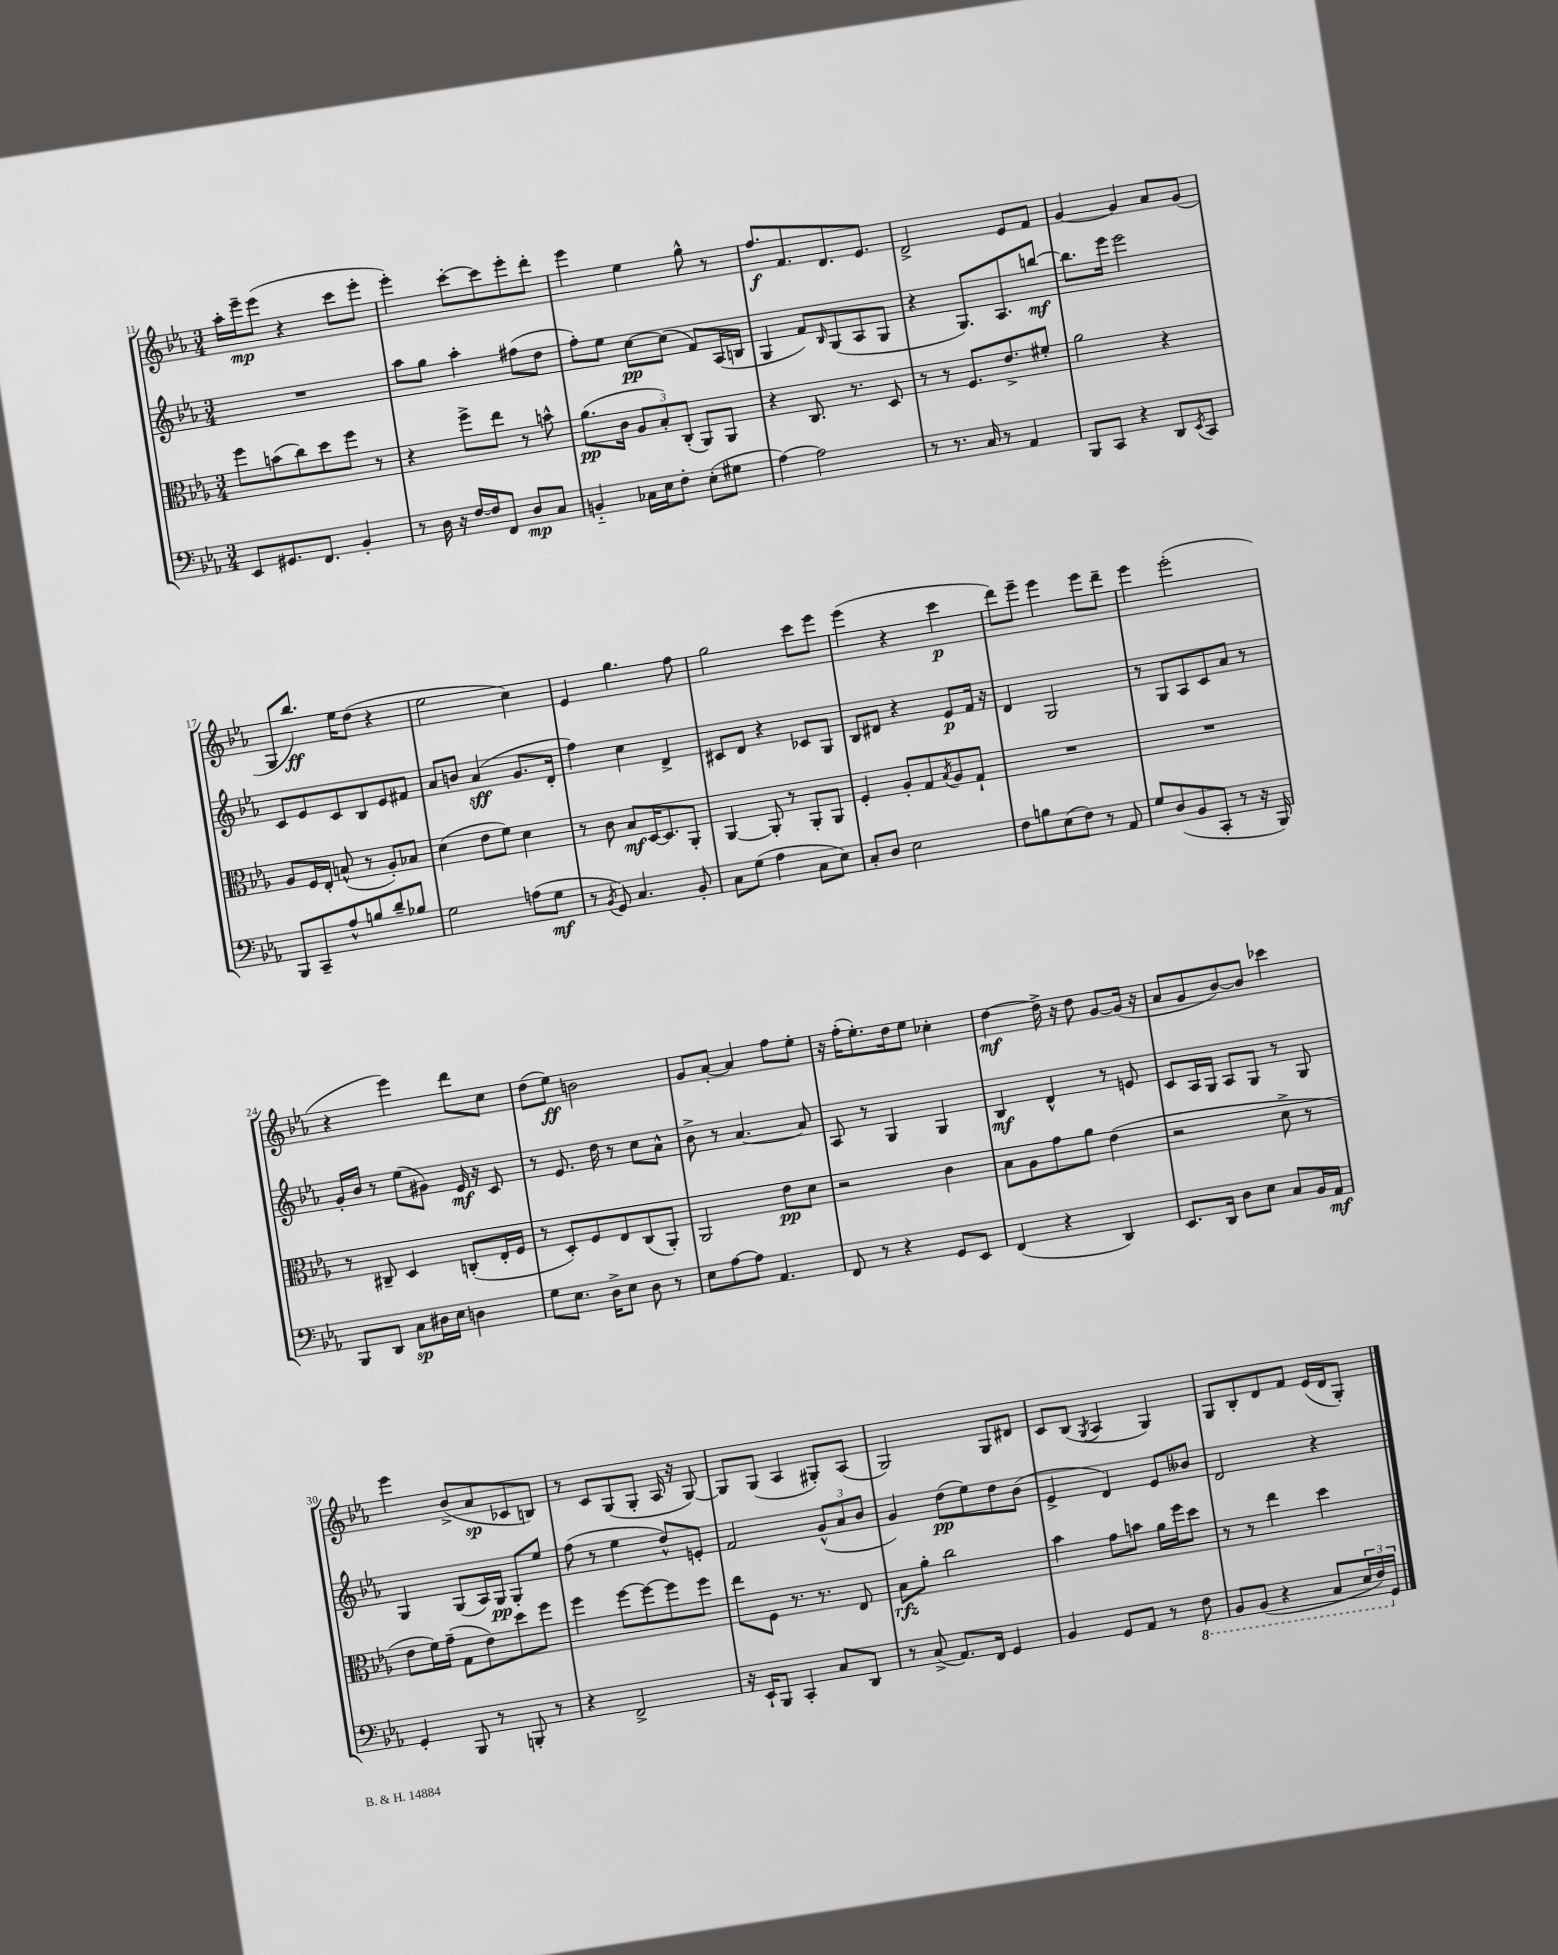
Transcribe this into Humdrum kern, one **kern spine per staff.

**kern	**kern	**kern	**kern
*staff4	*staff3	*staff2	*staff1
*clefF4	*clefC3	*clefG2	*clefG2
*k[b-e-a-]	*k[b-e-a-]	*k[b-e-a-]	*k[b-e-a-]
*M3/4	*M3/4	*M3/4	*M3/4
8EE-	8ff	2.r	16aa-'
.	.	.	16eee-~
8.GG#	(8b	.	(8eee-
.	8cc)	.	4r
8.FF	.	.	.
.	8dd	.	.
4BB-'	8ff	.	8ccc
.	8r	.	8eee-'
=	=	=	=
8r	4r	8aa-	4eee-')
16D	.	8gg	.
16r	.	.	.
[16F	8ff^	4aa-'	[8ccc'
16F]	.	.	.
8FF	8ee-	.	8ccc]
8D	8r	(8ff#	8eee-'
8C	8b^^	8dd	8ddd'
=	=	=	=
4BB'~	(8.a-	8ff')	4eee-
.	.	8ee-	.
.	16c	.	.
16C-	12A-	[8cc	4ee-
16E-	.	.	.
.	12B-')	.	.
8F'	.	(8cc]	.
.	(12C'	.	.
(8E-'	8AA-)	8f)	8gg^^
8G#	8AA-	(16A-	8r
.	.	16B	.
=	=	=	=
[4A-)	4r	4G	8.ff
.	.	.	8.f
2A-]	8.C	8f)	.
.	.	16qqB-	.
.	.	(8G	8.d
.	8.r	.	.
.	.	8A-	.
.	.	.	8.e-
.	8D	8G	.
=	=	=	=
8r	8r	4r	2d^
8.r	8r	.	.
.	8.F	8.G)	.
16C	.	.	.
8r	.	.	.
.	8.e-^	8.A-	.
4AA-	.	.	8e-
.	8f#'	[8bb	8f
=	=	=	=
8BBB-	2a-	8.bb]	[4g
8CC	.	.	.
.	.	16eee-	.
4r	.	2eee-	4g]
8DD	4r	.	8a-
8qEE-	.	.	.
8CC	.	.	(8g
=	=	=	=
8BBB-	8A-	8c	8G
8CC~	16F	8e-	8.bb-)
.	16E-'	.	.
8A-^^	(8B^^	8c	.
.	.	.	16ee-
8B	8r	8B-	(8dd
8d~	8A-')	8e-	4r
8B-	8B-	8f#	.
=	=	=	=
2G	(4d	8a-	2ee-
.	.	8b	.
.	8e-	(4a-	.
.	8f)	.	.
(8A	4d	8.g	4cc)
8G	.	.	.
.	.	16d'	.
=	=	=	=
8r	8r	4ff)	4e-
8qBB-	.	.	.
8GG)	8c	.	.
4.C	8B-	4cc	4.gg
.	[16D	.	.
.	8.D]	.	.
.	.	4d^	.
8BB-'	8AA-'	.	8ff
=	=	=	=
8C	[4AA-	8c#	2gg
(8G	.	8d	.
4A-	8AA-']	4r	.
.	8r	.	.
8C	8AA-'	8c-	8ccc
8E-)	8AA-	8G	8eee-
=	=	=	=
8C'	4F'	8B-	(4eee-
8D	.	8d#	.
2E-	8A-'	4r	4r
.	8G	.	.
.	8qB-	.	.
.	8A-	8e-	4ccc
.	8G`	16f	.
.	.	16r	.
=	=	=	=
8F	2.r	4d	8ddd)
8B	.	.	8eee-~
(8E-	.	2G	4eee-
8F)	.	.	.
8r	.	.	8eee-
8AA-	.	.	8ddd~
=	=	=	=
8G	2.r	8r	4eee-
(8D	.	8G	.
8BB-	.	8A-	(2eee-'
8CC'	.	8c	.
8r	.	8a-	.
16r	.	8r	.
16BBB-)	.	.	.
=	=	=	=
8BBB-	8r	16g'	4r
.	.	16b-	.
8DD	8C#~	8r	.
8C	4D	(8ee-	4eee-)
16D#	.	8g#)	.
16E-	.	.	.
4D	(8C'	16e-	8ddd
.	.	16r	.
.	16E-'	8c	8cc
.	16F	.	.
=	=	=	=
8G	8r	8r	(8dd
8.E-	8D')	8.e-	8ee-)
.	8F	.	2b
16D^	.	16dd	.
8E-	8E-	8r	.
8D	(8C	8cc	.
8r	8AA-')	8a-^^	.
=	=	=	=
8E-	2AA-	8b-^	8g
[8A-	.	8r	[8a-'
8A-]	.	[4.a-	4a-]
4.AA-	.	.	.
.	8e-	.	8ff
.	8d	8a-]	8ee-'
=	=	=	=
8FF	2r	8A-	16r
.	.	.	(16ff'
8r	.	8r	8.ee-')
4r	.	4G	.
.	.	.	16dd
.	.	.	8ee-
8GG	4c	4G	4cc-'
8EE-	.	.	.
=	=	=	=
(4FF	8B-	4B-	[4dd
.	8A-	.	.
4r	8g	4d^^	16dd^]
.	.	.	16r
.	8a-	.	8dd
4DD)	(4e-	8r	[8g
.	.	8e	(16g]
.	.	.	16r
=	=	=	=
8.EE-	2r	8c	8a-
.	.	16A-	8g
16DD	.	16G	.
8D	.	8A-	[8b-)
8E-	.	8G	8b-]
8C	8d^	8r	4ccc-
16BB-	8r	8G	.
16AA-	.	.	.
=	=	=	=
4GG'	8e-	4G	4eee-
.	16f)	.	.
.	(16g~	.	.
8BBB-	8G	(8G	(8b-^
8r	8e-)	16A-)	8a-
.	.	16G	.
8BBB'	8dd	8G'	8c-
8r	8ff	8ee-	8B)
=	=	=	=
4r	4ff	(8ff	8r
.	.	8r	8c
2FF^	[8ff	4ee-	(8G
.	8ff_	.	8G'
.	8ff]	8dd^^)	16A-
.	.	.	16r
.	8ff	8e'	[8G)
=	=	=	=
16r	8ee-	2f	8G]
16EE-`	.	.	.
8BBB-	8F	.	(8G
4CC'	8.r	.	4A-
.	8.r	.	.
8C	.	(12g^^	8G#')
.	.	12a-	.
8DD	8E-	.	(8A-
.	.	12b-	.
=	=	=	=
8r	8B-	4g)	2G)
(8C^	8a-'	.	.
8.AA-)	2cc	(8dd	.
.	.	8ee-)	.
16FF	.	.	.
4GG	.	8dd	8G
.	.	(8b-	8d#
=	=	=	=
4BB-	4b-	4e-^	8c
.	.	.	(8B-
.	.	.	8qG
8GG	8g	4d)	4A-
8AA-	8b	.	.
8r	16a-	8e-	4G)
.	16ff	.	.
8FF	8dd	8b--	.
=	=	=	=
8BBB-	8r	2d	8G
(8BBB-	8r	.	8B-'
4r	4ee-	.	8d
.	.	.	8f
8CC	4dd	4r	(16e-
.	.	.	16d
24EE-	.	.	8G')
24FF)	.	.	.
24GG	.	.	.
==	==	==	==
*-	*-	*-	*-
